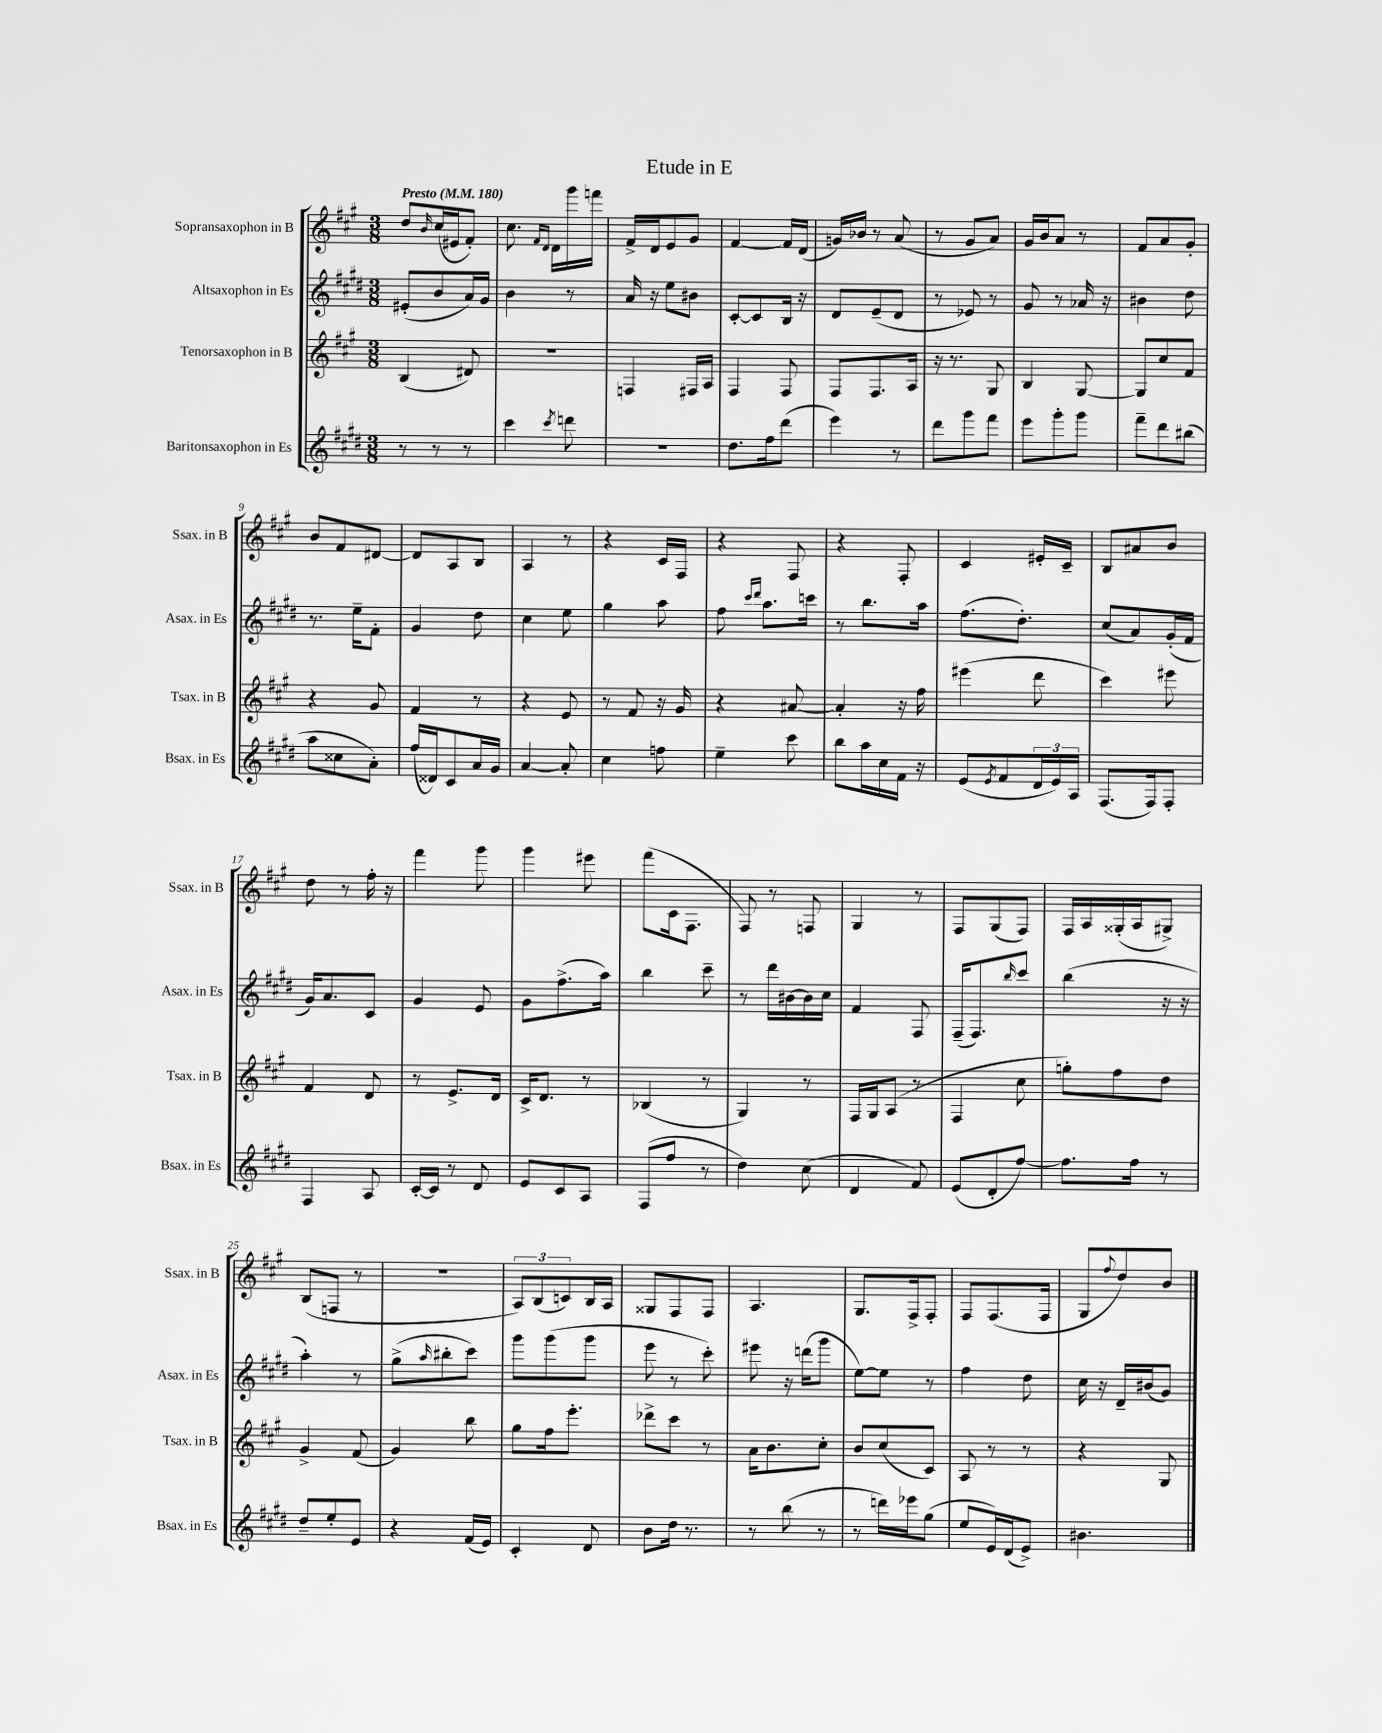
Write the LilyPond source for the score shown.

\header { title = "Etude in E" }
<<
\new StaffGroup <<
\new Staff = "s0" \with { instrumentName = "Sopransaxophon in B" shortInstrumentName = "Ssax. in B" } {
    \clef treble \key a \major \numericTimeSignature \time 3/8 \tempo "Presto" 4 = 180
    d''8 \grace { b'16 } cis''16( eis'16 fis'8-.) |
    cis''8. \grace { fis'16 d'16 } d'16 gis'''16 f'''16 |
    fis'16-> d'16 e'8 gis'8 |
    fis'4~ fis'16 d'16( |
    g'16) bes'16 r8 a'8( |
    r8 gis'8 a'8) |
    gis'16 b'16 a'8 r8 |
    fis'8 a'8 gis'8-. |
    b'8 fis'8 dis'8~ |
    dis'8 a8 b8 |
    a4 r8 |
    r4 cis'16 fis16 |
    r4 fis8 |
    r4 fis8-. |
    cis'4 eis'16-. cis'16-- |
    b8 ais'8 b'8 |
    d''8 r8 fis''16-. r16 |
    fis'''4 gis'''8 |
    gis'''4 eis'''8 |
    fis'''8( cis'16 fis8. |
    fis8) r8 f8 |
    gis4 r8 |
    fis8 gis8( fis8) |
    fis16 a16 gisis16-.( a16 gis8->) |
    b8( f8 r8 |
    R4. |
    \tuplet 3/2 { a8) b8( c'8) } b16 a16 |
    gisis8 fis8 fis8 |
    a4. |
    gis8. fis16-> fis8-. |
    fis8 fis8.( fis16 |
    gis8 \appoggiatura { fis''8 } d''8) b'8 \bar "|." |
}
\new Staff = "s1" \with { instrumentName = "Altsaxophon in Es" shortInstrumentName = "Asax. in Es" } {
    \clef treble \key e \major \numericTimeSignature \time 3/8
    eis'8-.( b'8 a'16) gis'16 |
    b'4 r8 |
    a'16 r16 e''8 bis'8 |
    cis'8~-. cis'8 b16 r16 |
    dis'8 e'8--( dis'8 |
    r8 ees'8) r8 |
    gis'8 r8 aes'16 r16 |
    bis'4 dis''8 |
    r8. e''16-- fis'8-. |
    gis'4 dis''8 |
    cis''4 e''8 |
    gis''4 a''8 |
    fis''8 \grace { cis'''16 dis'''16 } a''8. c'''16 |
    r8 b''8. a''16 |
    fis''8.( dis''8.-.) |
    cis''8( a'8) gis'16-.( fis'16 |
    gis'16) a'8. cis'8 |
    gis'4 e'8 |
    gis'8 fis''8.->( a''16) |
    b''4 cis'''8-- |
    r8 dis'''16 bis'16~ bis'16 cis''16 |
    fis'4 fis8 |
    fis16--( fis8.) \grace { b''16 } cis'''8 |
    b''4( r16 r16 |
    a''4-.) r8 |
    gis''8->( \grace { a''16 } bis''8-. cis'''8) |
    gis'''8 gis'''8( gis'''8 |
    e'''8 r8 cis'''8-.) |
    eis'''8 r16 d'''16( gis'''8 |
    e''8~) e''8 r8 |
    fis''4 dis''8 |
    cis''16 r16 dis'16-- bis'16( gis'8) \bar "|." |
}
\new Staff = "s2" \with { instrumentName = "Tenorsaxophon in B" shortInstrumentName = "Tsax. in B" } {
    \clef treble \key a \major \numericTimeSignature \time 3/8
    b4( dis'8) |
    r4. |
    f4 fis16 a16 |
    fis4 fis8 |
    fis8 fis8. a16 |
    r16 r8. gis8 |
    b4 gis8~ |
    gis8 cis''8 fis'8 |
    r4 gis'8 |
    fis'4 r8 |
    r4 e'8 |
    r8 fis'8 r16 gis'16 |
    r4 ais'8~ |
    ais'4-. r16 fis''16 |
    eis'''4( d'''8 |
    cis'''4) eis'''8 |
    fis'4 d'8 |
    r8 e'8.-> d'16 |
    cis'16-> d'8. r8 |
    bes4( r8 |
    gis4) r8 |
    fis16 gis16 a8( r8 |
    fis4 cis''8 |
    g''8-.) fis''8 d''8 |
    gis'4-> fis'8( |
    gis'4) b''8 |
    gis''8 fis''16 e'''8.-. |
    des'''8-> cis'''8 r8 |
    a'16 b'8. cis''8-. |
    b'8 cis''8( cis'8) |
    a8 r8 r8 |
    r4 gis8 \bar "|." |
}
\new Staff = "s3" \with { instrumentName = "Baritonsaxophon in Es" shortInstrumentName = "Bsax. in Es" } {
    \clef treble \key e \major \numericTimeSignature \time 3/8
    r8 r8 r8 |
    cis'''4 \acciaccatura { cis'''8 } d'''8 |
    R4. |
    dis''8. fis''16 dis'''8( |
    e'''4) r8 |
    dis'''8 gis'''8 fis'''8 |
    e'''8 gis'''8-. gis'''8 |
    fis'''8-- dis'''8 bis''8( |
    a''8 cisis''8 a'8-.) |
    fis''16( disis'16) cis'8 a'16 gis'16 |
    a'4~ a'8-. |
    cis''4 f''8 |
    e''4-- cis'''8 |
    b''8 a''16 cis''16 fis'16 r16 |
    e'8( \acciaccatura { e'8 } fis'8 \tuplet 3/2 { dis'16 e'16) a16 } |
    fis8.( fis16) fis8-. |
    fis4 a8 |
    cis'16~-. cis'16 r8 dis'8 |
    e'8 cis'8 a8 |
    fis8( fis''8 r8 |
    dis''4) cis''8( |
    dis'4 fis'8) |
    e'8( dis'8-. fis''8~) |
    fis''8. fis''16 r8 |
    dis''8-- e''8-. e'8 |
    r4 fis'16( e'16) |
    cis'4-. dis'8 |
    b'8 dis''16 r8. |
    r8 b''8( r8 |
    r8 d'''16) ees'''16 gis''8( |
    e''8 e'16) dis'16( e'8->) |
    bis'4. \bar "|." |
}
>>
>>
